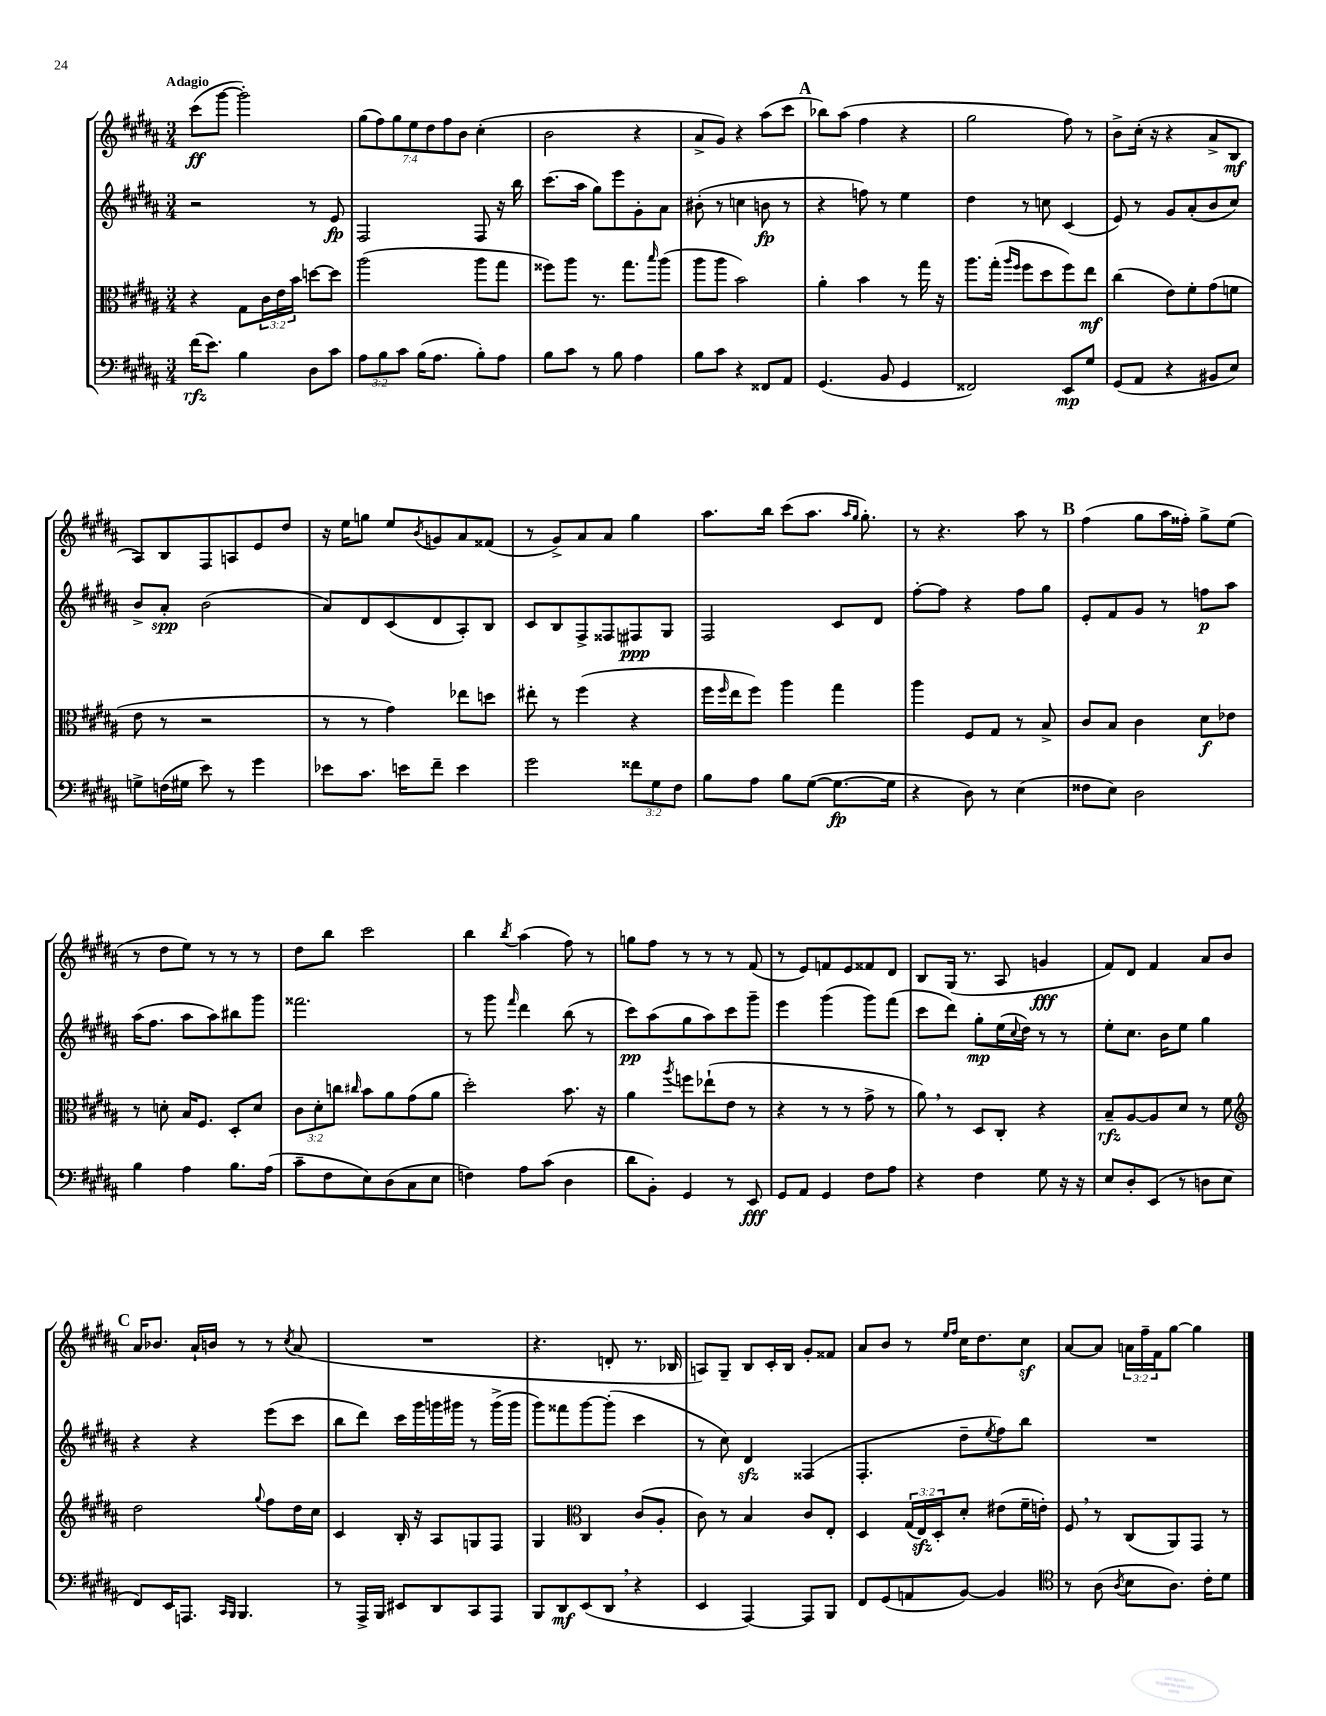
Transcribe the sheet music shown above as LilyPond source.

<<
\new StaffGroup <<
\new Staff = "s0" {
    \clef treble \key b \major \numericTimeSignature \time 3/4 \override Staff.TupletNumber.text = #tuplet-number::calc-fraction-text \tempo "Adagio"
    cis'''8\ff( gis'''8~ gis'''2-.) |
    \tuplet 7/4 { gis''8( fis''8) gis''8 e''8 dis''8 fis''8 b'8 } cis''4-.( |
    b'2 r4 |
    ais'8-> gis'8) r4 ais''8( cis'''8 |
    \mark \markup { \bold "A" } bes''8) ais''8( fis''4 r4 |
    gis''2 fis''8) r8 |
    b'8-> cis''16-.( r16 r4 ais'8-> b8\mf |
    ais8) b8 fis8 a8 e'8 dis''8 |
    r16 e''16 g''8 e''8 \acciaccatura { b'8 } g'8 ais'8 fisis'8( |
    r8 gis'8->) ais'8 ais'8 gis''4 |
    ais''8. b''16 cis'''8( ais''8. \grace { ais''16 gis''16 } gis''8.-.) |
    r8 r4. ais''8 r8 |
    \mark \markup { \bold "B" } fis''4( gis''8 ais''16 fisis''16-.) gis''8-> e''8( |
    r8 dis''8 e''8) r8 r8 r8 |
    dis''8 b''8 cis'''2 |
    b''4 \acciaccatura { b''8 } ais''4( fis''8) r8 |
    g''8 fis''8 r8 r8 r8 fis'8( |
    r8 e'8) f'8 e'8 fisis'8 dis'8 |
    b8 gis16( r8. ais8 g'4\fff |
    fis'8) dis'8 fis'4 ais'8 b'8 |
    \mark \markup { \bold "C" } ais'16 bes'8. ais'16-! b'16 r8 r8 \acciaccatura { cis''8 } ais'8( |
    R2. |
    r4. d'8-. r8. bes16 |
    a8) gis8-- b8 cis'16-. b16 gis'8-. fisis'8 |
    ais'8 b'8 r8 \grace { e''16 fis''16 } cis''16 dis''8. cis''8\sf |
    ais'8~ ais'8 \tuplet 3/2 { a'16 fis''16-- fis'16 } gis''8~ gis''4 \bar "|." |
}
\new Staff = "s1" {
    \clef treble \key b \major \numericTimeSignature \time 3/4
    r2 r8 e'8\fp |
    fis2 fis8 r16 b''16 |
    cis'''8.( ais''16 gis''8) e'''8 gis'8-. ais'8 |
    bis'8-.( r8 c''4 b'8\fp r8 |
    \mark \markup { \bold "A" } r4 f''8) r8 e''4 |
    dis''4 r8 c''8 cis'4( |
    e'8) r8 gis'8 ais'8-.( b'8 cis''8) |
    b'8-> ais'8-.\spp b'2( |
    ais'8) dis'8 cis'8( dis'8 ais8-.) b8 |
    cis'8 b8 fis8-> fisis8 fis8\ppp gis8 |
    fis2 cis'8 dis'8 |
    fis''8~-. fis''8 r4 fis''8 gis''8 |
    \mark \markup { \bold "B" } e'8-. fis'8 gis'8 r8 f''8\p ais''8 |
    ais''16( fis''8. ais''8 ais''8) bis''8 gis'''8 |
    fisis'''2. |
    r8 gis'''8 \grace { fis'''16 } dis'''4 b''8( r8 |
    cis'''8\pp) ais''8( gis''8 ais''8) cis'''8 gis'''8-- |
    e'''4 gis'''4( gis'''8) fis'''8( |
    cis'''8 dis'''8) gis''8-.\mp e''16( \appoggiatura { cis''8 } dis''16) r8 r8 |
    e''8-. cis''8. b'16 e''8 gis''4 |
    \mark \markup { \bold "C" } r4 r4 e'''8( cis'''8 |
    b''8 dis'''8) cis'''16 gis'''16 g'''16 gis'''16 r8 gis'''16->( gis'''16 |
    gis'''8) fisis'''8 gis'''8~ gis'''8-.( cis'''4 |
    r8 cis''8) dis'4\sfz fisis4( |
    fis4.-. dis''8-- \acciaccatura { e''8 } fis''8) b''8 |
    R2. \bar "|." |
}
\new Staff = "s2" {
    \clef alto \key b \major \numericTimeSignature \time 3/4 \override Staff.TupletNumber.text = #tuplet-number::calc-fraction-text
    r4 gis8 \tuplet 3/2 { cis'16 e'16 b'16 } d''8~ d''8 |
    ais''2( ais''8 gis''8 |
    fisis''8) ais''8 r8. gis''8. \grace { b''16 } ais''8( |
    ais''8 ais''8 b'2) |
    \mark \markup { \bold "A" } ais'4-. b'4 r8 gis''16 r16 |
    ais''8. gis''16-.( \grace { ais''16 fis''16 } fis''8 dis''8 fis''8) e''8\mf |
    cis''4( e'8) fis'8-. gis'8( f'8 |
    e'8 r8 r2 |
    r8 r8 gis'4) ees''8 d''8 |
    eis''8-. r8 fis''4( r4 |
    fis''16 \grace { fis''16 } e''16 fis''8) ais''4 gis''4 |
    ais''4 fis8 gis8 r8 b8-> |
    \mark \markup { \bold "B" } cis'8 b8 cis'4 dis'8\f ees'8 |
    r8 d'8-. b16 fis8. dis8-. d'8 |
    \tuplet 3/2 { cis'8 dis'8-. c''8 } \grace { cis''16 } b'8 ais'8 gis'8( ais'8 |
    dis''2-.) b'8. r16 |
    ais'4 \acciaccatura { ais''8 } f''8 ees''8-!( e'8 r8 |
    r4 r8 r8 gis'8-> r8 |
    ais'8) \breathe r8 dis8 cis8-. r4 |
    b8--\rfz ais8~ ais8 dis'8 r8 fis'8 |
    \mark \markup { \bold "C" } \clef treble dis''2 \appoggiatura { gis''8 } fis''8 dis''16 cis''16 |
    cis'4 b16-. r16 ais8 g8 fis8 |
    gis4 \clef alto cis4 cis'8( ais8-. |
    cis'8) r8 b4 cis'8 e8-. |
    dis4 \tuplet 3/2 { gis16( e16\sfz) dis16-. } dis'8-. eis'8( fis'16-- e'16-.) |
    fis8 \breathe r8 cis8( ais,8) gis,8 r8 \bar "|." |
}
\new Staff = "s3" {
    \clef bass \key b \major \numericTimeSignature \time 3/4 \override Staff.TupletNumber.text = #tuplet-number::calc-fraction-text
    fis'16\rfz( e'8.) b4 dis8 cis'8 |
    \tuplet 3/2 { ais8 b8 cis'8 } b16( ais8. b8-.) ais8 |
    b8 cis'8 r8 b8 ais4 |
    b8 cis'8 r4 fisis,8 ais,8 |
    \mark \markup { \bold "A" } gis,4.( b,8 gis,4 |
    fisis,2) e,8\mp gis8 |
    gis,8( ais,8 r4 bis,8 e8) |
    g8-> f16( gis16 e'8) r8 gis'4 |
    ees'8 cis'8. e'16 fis'8-- e'4 |
    gis'2 \tuplet 3/2 { fisis'8 gis8 fis8 } |
    b8 ais8 b8 gis8~( gis8.~\fp gis16 |
    r4 dis8) r8 e4( |
    \mark \markup { \bold "B" } fisis8 e8) dis2 |
    b4 ais4 b8. ais16( |
    cis'8-- fis8 e8) dis8( cis8 e8 |
    f4) ais8 cis'8( dis4 |
    dis'8 b,8-.) gis,4 r8 e,8\fff |
    gis,8 ais,8 gis,4 fis8 ais8 |
    r4 fis4 gis8 r16 r16 |
    e8 dis8-. e,8( r8 d8 e8 |
    \mark \markup { \bold "C" } fis,8) e,16 a,,8. \grace { cis,16 b,,16 } b,,4. |
    r8 ais,,16-> b,,16 eis,8 dis,8 cis,8 ais,,8 |
    b,,8 dis,8\mf e,8( dis,8 \breathe r4 |
    e,4 ais,,4~) ais,,8 b,,8 |
    fis,8 gis,8( a,8 b,8~) b,4 |
    \clef tenor r8 ais8( \acciaccatura { ais8 } b8 ais8.) cis'16-. dis'8 \bar "|." |
}
>>
>>
\layout { \context { \Score \remove "Bar_number_engraver" } }
